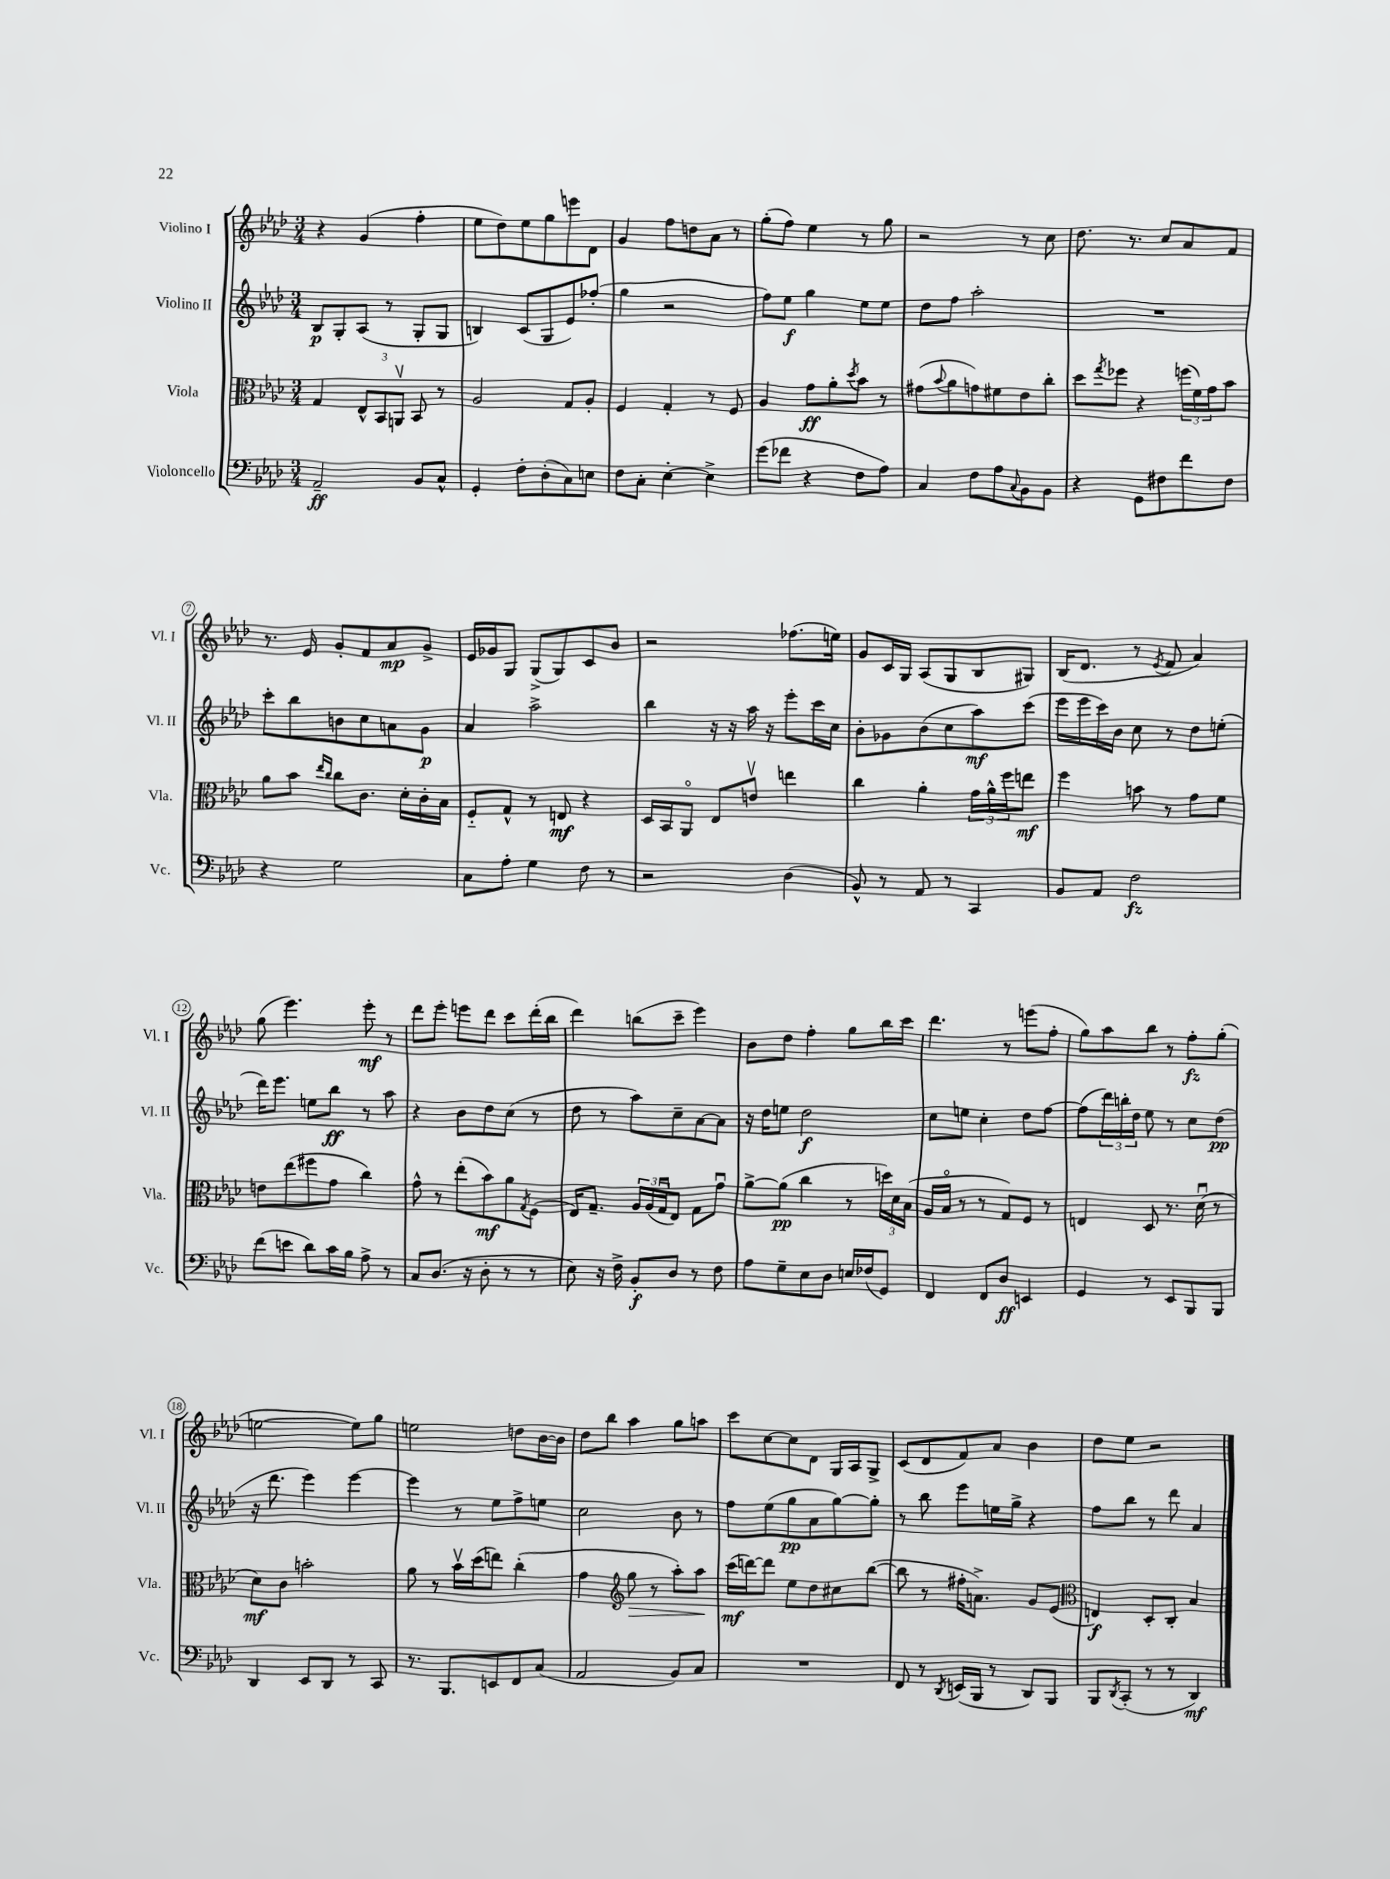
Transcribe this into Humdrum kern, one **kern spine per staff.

**kern	**dynam	**kern	**dynam	**kern	**dynam	**kern	**dynam
*part4	*part4	*part3	*part3	*part2	*part2	*part1	*part1
*staff4	*staff4	*staff3	*staff3	*staff2	*staff2	*staff1	*staff1
*I"Violoncello	*	*I"Viola	*	*I"Violino II	*	*I"Violino I	*
*I'Vc.	*	*I'Vla.	*	*I'Vl. II	*	*I'Vl. I	*
*clefF4	*	*clefC3	*	*clefG2	*	*clefG2	*
*k[b-e-a-d-]	*	*k[b-e-a-d-]	*	*k[b-e-a-d-]	*	*k[b-e-a-d-]	*
*M3/4	*	*M3/4	*	*M3/4	*	*M3/4	*
=1	=1	=1	=1	=1	=1	=1	=1
2AA-~/	ff	4G/	.	8B-/L	p	4r	.
.	.	.	.	8G'/	.	.	.
.	.	12E-^^/L	.	(8A-/J	.	(4g/	.
.	.	12BB-/	.	.	.	.	.
.	.	.	.	8r	.	.	.
.	.	12AAnv/J	.	.	.	.	.
8BB-/L	.	8BB-/	.	8G'/L	.	4ff'\	.
8C^^/J	.	8r	.	8G/J	.	.	.
=2	=2	=2	=2	=2	=2	=2	=2
4GG'/	.	2A-/	.	4Bn/)	.	8ee-\L	.
.	.	.	.	.	.	8dd-\)	.
8F'\L	.	.	.	(8c/L	.	8ee-\	.
(8D-'\	.	.	.	8G/	.	8gg\	.
8C\)	.	8G/L	.	8e-/)	.	8eeen\	.
8En\J	.	8A-'/J	.	(8ff-X'/J	.	8d-\J	.
=3	=3	=3	=3	=3	=3	=3	=3
8F\L	.	4F/	.	4gg\	.	4g/	.
8C'\J	.	.	.	.	.	.	.
[4E-'\	.	4G'/	.	2r	.	8ff\L	.
.	.	.	.	.	.	8ddn\	.
4E-^\]	.	8r	.	.	.	8a-\J	.
.	.	8F/	.	.	.	8r	.
=4	=4	=4	=4	=4	=4	=4	=4
(8g\L	.	4A-/	.	8ff\L)	.	(8gg'\L	.
8f-X\J	.	.	.	8ee-\J	f	8ff\J)	.
4r	.	8g\L	ff	4gg\	.	4ee-\	.
.	.	8a-'\	.	.	.	.	.
.	.	8qdd-/	.	.	.	.	.
8F\L	.	8b-\J	.	8ee-\L	.	8r	.
8A-\J)	.	8r	.	8ee-\J	.	8gg\	.
=5	=5	=5	=5	=5	=5	=5	=5
4C/	.	(8g#X\L	.	8dd-\L	.	2r	.
.	.	8qqb-/	.	.	.	.	.
.	.	8a-\	.	8ff\J	.	.	.
8F\L	.	8gn\)	.	2aa-'\	.	.	.
8A-\	.	8f#X\	.	.	.	.	.
8qqC/	.	.	.	.	.	.	.
8BB-\	.	8e-\	.	.	.	8r	.
8BB-\J	.	8cc'\J	.	.	.	8cc\	.
=6	=6	=6	=6	=6	=6	=6	=6
4r	.	8dd-\L	.	2.r	.	8.dd-\	.
.	.	8qgg/	.	.	.	.	.
.	.	8ff-X\J	.	.	.	.	.
.	.	.	.	.	.	8.r	.
8GG\L	.	4r	.	.	.	.	.
8F#X\	.	.	.	.	.	8cc/L	.
8f\	.	(24ffn\LL	.	.	.	8a-/	.
.	.	24f\)	.	.	.	.	.
.	.	24g\J	.	.	.	.	.
8F#\J	.	8b-\J	.	.	.	8f/J	.
!!LO:LB:g=z
=7	=7	=7	=7	=7	=7	=7	=7
4r	.	8a-\L	.	8ccc'\L	.	8.r	.
.	.	8b-\J	.	8bb-\	.	.	.
.	.	.	.	.	.	16e-/	.
.	.	16qqee-/LL	.	.	.	.	.
.	.	16qqcc/JJ	.	.	.	.	.
2G\	.	8cc\L	.	8bn\	.	8g'/L	.
.	.	8.c\J	.	8cc\	.	8f/	.
.	.	.	.	8an\	.	8a-/	mp
.	.	16d-'\LL	.	.	.	.	.
.	.	16c'\	.	8g\J	p	8g^/J	.
.	.	16B-\JJ	.	.	.	.	.
=8	=8	=8	=8	=8	=8	=8	=8
8C\L	.	8F/L	.	4a-/	.	16e-/LL	.
.	.	.	.	.	.	16g-X/J	.
8A-'\J	.	8G^^/J	.	.	.	8G/J	.
4G\	.	8r	.	2aa-^\	.	(8G^/L	.
.	.	8En/	mf	.	.	8G/)	.
8F\	.	4r	.	.	.	8c/	.
8r	.	.	.	.	.	8b-/J	.
=9	=9	=9	=9	=9	=9	=9	=9
2r	.	16D-/LL	.	4bb-\	.	2r	.
.	.	16BB-/J	.	.	.	.	.
.	.	8AA-/J	.	.	.	.	.
.	.	8E-/L	.	16r	.	.	.
.	.	.	.	16r	.	.	.
.	.	8env/J	.	16aa-\	.	.	.
.	.	.	.	16r	.	.	.
(4D-\	.	4een\	.	8eee-'\L	.	(8.ff-X\L	.
.	.	.	.	16ccc\L	.	.	.
.	.	.	.	16cc\JJ	.	16een\Jk)	.
=10	=10	=10	=10	=10	=10	=10	=10
8BB-^^/)	.	4cc\	.	8b-'\L	.	8g/L	.
8r	.	.	.	8g-X\	.	16c/L	.
.	.	.	.	.	.	16G/JJ	.
8AA-/	.	4a-'\	.	(8b-\	.	(8A-/L	.
8r	.	.	.	8cc\	.	8G/	.
4CC/	.	24g\LL	.	8aa-\)	mf	8B-/	.
.	.	24a-^^\	.	.	.	.	.
.	.	24ff\J	.	.	.	.	.
.	.	8een\J	mf	(8ccc\J	.	8G#X/J)	.
=11	=11	=11	=11	=11	=11	=11	=11
8BB-/L	.	4ff\	.	16eee-\LL	.	(16B-/KL	.
.	.	.	.	16eee-\	.	8.d-/J	.
8AA-/J	.	.	.	16ccc\)	.	.	.
.	.	.	.	16b-\JJ	.	.	.
2F\	fz	8bn\	.	8cc\	.	8r	.
.	.	.	.	.	.	8qe-/	.
.	.	8r	.	8r	.	8f/	.
.	.	8g\L	.	8dd-\L	.	4a-/)	.
.	.	8f\J	.	(8een'\J	.	.	.
!!LO:LB:g=z
=12	=12	=12	=12	=12	=12	=12	=12
(8f\L	.	8en\L	.	16ddd-\KL)	.	(8gg\	.
.	.	.	.	8.eee-\J	.	.	.
8en\J	.	(8ee-\	.	.	.	4.eee-\)	.
8d-\L)	.	8ff#X\	.	8een\L	.	.	.
16c\L	.	8g\J	.	8bb-\J	ff	.	.
16B-\JJ	.	.	.	.	.	.	.
8A-^\	.	4cc\)	.	8r	.	8eee-'\	mf
8r	.	.	.	8aa-\	.	8r	.
=13	=13	=13	=13	=13	=13	=13	=13
8C/L	.	8g^^\	.	4r	.	8ddd-\L	.
(8.D-/J	.	8r	.	.	.	8eee-'\J	.
.	.	(8ee-'\L	.	8b-\L	.	8eeen\L	.
16r	.	.	.	.	.	.	.
8D-'\	.	8b-\)	mf	8dd-\	.	8ddd-\J	.
8r	.	8a-\	.	(8cc\J	.	8ccc\L	.
.	.	8qG/	.	.	.	.	.
8r	.	(8F\J	.	8r	.	(16ddd-'\L	.
.	.	.	.	.	.	16bb-\JJ	.
=14	=14	=14	=14	=14	=14	=14	=14
8E-\)	.	16E-/KL)	.	8dd-\	.	4ddd-\)	.
.	.	8.G~/J	.	.	.	.	.
16r	.	.	.	8r	.	.	.
16F^\	.	.	.	.	.	.	.
8BB-'/L	f	24A-/LL	.	8aa-\L)	.	(8bbn\L	.
.	.	(24A-/	.	.	.	.	.
.	.	24Gu/J	.	.	.	.	.
8D-/J	.	8E-/J)	.	8cc~\	.	8ccc~\J	.
8r	.	8G\L	.	[8a-\	.	4eee-\)	.
8F\	.	8gu\J	.	8a-\J]	.	.	.
=15	=15	=15	=15	=15	=15	=15	=15
8A-\L	.	[8a-^\L	.	16r	.	8b-\L	.
.	.	.	.	16dd-\KL	.	.	.
8G~\	.	(8a-\J]	pp	8een\J	.	8dd-\J	.
8E-\	.	4cc\	.	2dd-\	f	4ff'\	.
8D-\J	.	.	.	.	.	.	.
16En/LL	.	8r	.	.	.	8gg\L	.
(16F-X/J	.	.	.	.	.	.	.
8GG/J)	.	24ddn\LL)	.	.	.	16bb-\L	.
.	.	24d-\	.	.	.	.	.
.	.	.	.	.	.	16ccc\JJ	.
.	.	(24B-\JJ	.	.	.	.	.
=16	=16	=16	=16	=16	=16	=16	=16
4FF/	.	16A-/LL	.	8cc\L	.	4.ddd-\	.
.	.	16B-/JJ	.	.	.	.	.
.	.	8r	.	8een\J	.	.	.
8FF/L	.	8r	.	4cc'\	.	.	.
8D-/J	ff	8G/L)	.	.	.	8r	.
4EEn/	.	8F/J	.	8dd-\L	.	(8eeen\L	.
.	.	8r	.	[8ff\J	.	8ff'\J	.
=17	=17	=17	=17	=17	=17	=17	=17
4GG/	.	4En/	.	(8ff\L]	.	8gg\L)	.
.	.	.	.	24ddd-\L)	.	8aa-\	.
.	.	.	.	24bbn'\	.	.	.
.	.	.	.	24dd-\JJ	.	.	.
8r	.	8D-/	.	8ee-\	.	8bb-\J	.
8EE-/L	.	8.r	.	8r	.	8r	.
8BBB-/	.	.	.	8cc\L	.	8ff'\L	fz
.	.	(16d-u\	.	.	.	.	.
8BBB-/J	.	8r	.	(8dd-\J	pp	(8gg'\J	.
!!LO:LB:g=z
=18	=18	=18	=18	=18	=18	=18	=18
4DD-/	.	8d-\L)	mf	16r	.	[2een\	.
.	.	.	.	8.ddd-\	.	.	.
.	.	8c\J	.	.	.	.	.
8EE-/L	.	2bn'\	.	4eee-\)	.	.	.
8DD-/J	.	.	.	.	.	.	.
8r	.	.	.	[4eee-\	.	8ee\L])	.
8CC/	.	.	.	.	.	8gg\J	.
=19	=19	=19	=19	=19	=19	=19	=19
8.r	.	8a-\	.	4eee-\]	.	2een\	.
.	.	8r	.	.	.	.	.
8.BBB-/L	.	.	.	.	.	.	.
.	.	16b-v\LL	.	8r	.	.	.
.	.	(16dd-\J	.	.	.	.	.
8EEn/	.	8een\J)	.	8ee-\L	.	.	.
8FF/	.	(4cc'\	.	8ff^\	.	8ddn\L	.
(8C/J	.	.	.	8een\J	.	[16b-\L	.
.	.	.	.	.	.	16b-\JJ]	.
=20	=20	=20	=20	=20	=20	=20	=20
2AA-/	.	4g\	.	2cc\	.	8dd-\L	.
.	.	.	.	.	.	8bb-\J	.
*	*	*clefG2	*	*	*	*	*
!	!	!	!LO:HP:b	!	!	!	!
.	.	8gg\	>	.	.	4aa-\	.
.	.	8r	.	.	.	.	.
8BB-/L)	.	8aa-'\L)	.	8b-\	.	8gg\L	.
8C/J	.	8aa-\J	.	8r	.	8aan\J	.
.	.	.	]	.	.	.	.
=21	=21	=21	=21	=21	=21	=21	=21
2.r	.	(16ccc\LL	mf	8ff\L	.	8ccc\L	.
.	.	[16dddn\J)	.	.	.	.	.
.	.	8ddd\J]	.	(8ee-\	.	[8cc\	.
.	.	8ee-\L	.	8gg\	pp	8cc\]	.
.	.	8dd-\	.	8a-\	.	8d-\J	.
.	.	8cc#X\	.	[8gg\)	.	16G/LL	.
.	.	.	.	.	.	16A-/J	.
.	.	([8bb-\J	.	8gg'\J]	.	8G^/J	.
=22	=22	=22	=22	=22	=22	=22	=22
8FF/	.	8bb-\]	.	8r	.	(8c/L	.
8r	.	8r	.	8bb-\	.	8d-/	.
8qDD-/	.	.	.	.	.	.	.
(16EEn/LL	.	16ff#X'\KL	.	8eee-\L	.	8f/)	.
16BBB-/JJ	.	8.an^\J)	.	.	.	.	.
8r	.	.	.	16een\L	.	8a-/J	.
.	.	.	.	16gg^\JJ	.	.	.
8DD-/L)	.	8g/L	.	4r	.	4b-\	.
8BBB-/J	.	(8e-/J	.	.	.	.	.
=23	=23	=23	=23	=23	=23	=23	=23
*	*	*clefC3	*	*	*	*	*
8BBB-/L	.	4En/)	f	8ff\L	.	8dd-\L	.
8qDD-/	.	.	.	.	.	.	.
(8CC'/J	.	.	.	8bb-\J	.	8ee-\J	.
8r	.	8D-'/L	.	8r	.	2r	.
8r	.	8C'/J	.	8ddd-\	.	.	.
4DD-/)	mf	4B-/	.	4a-/	.	.	.
==	==	==	==	==	==	==	==
*-	*-	*-	*-	*-	*-	*-	*-
